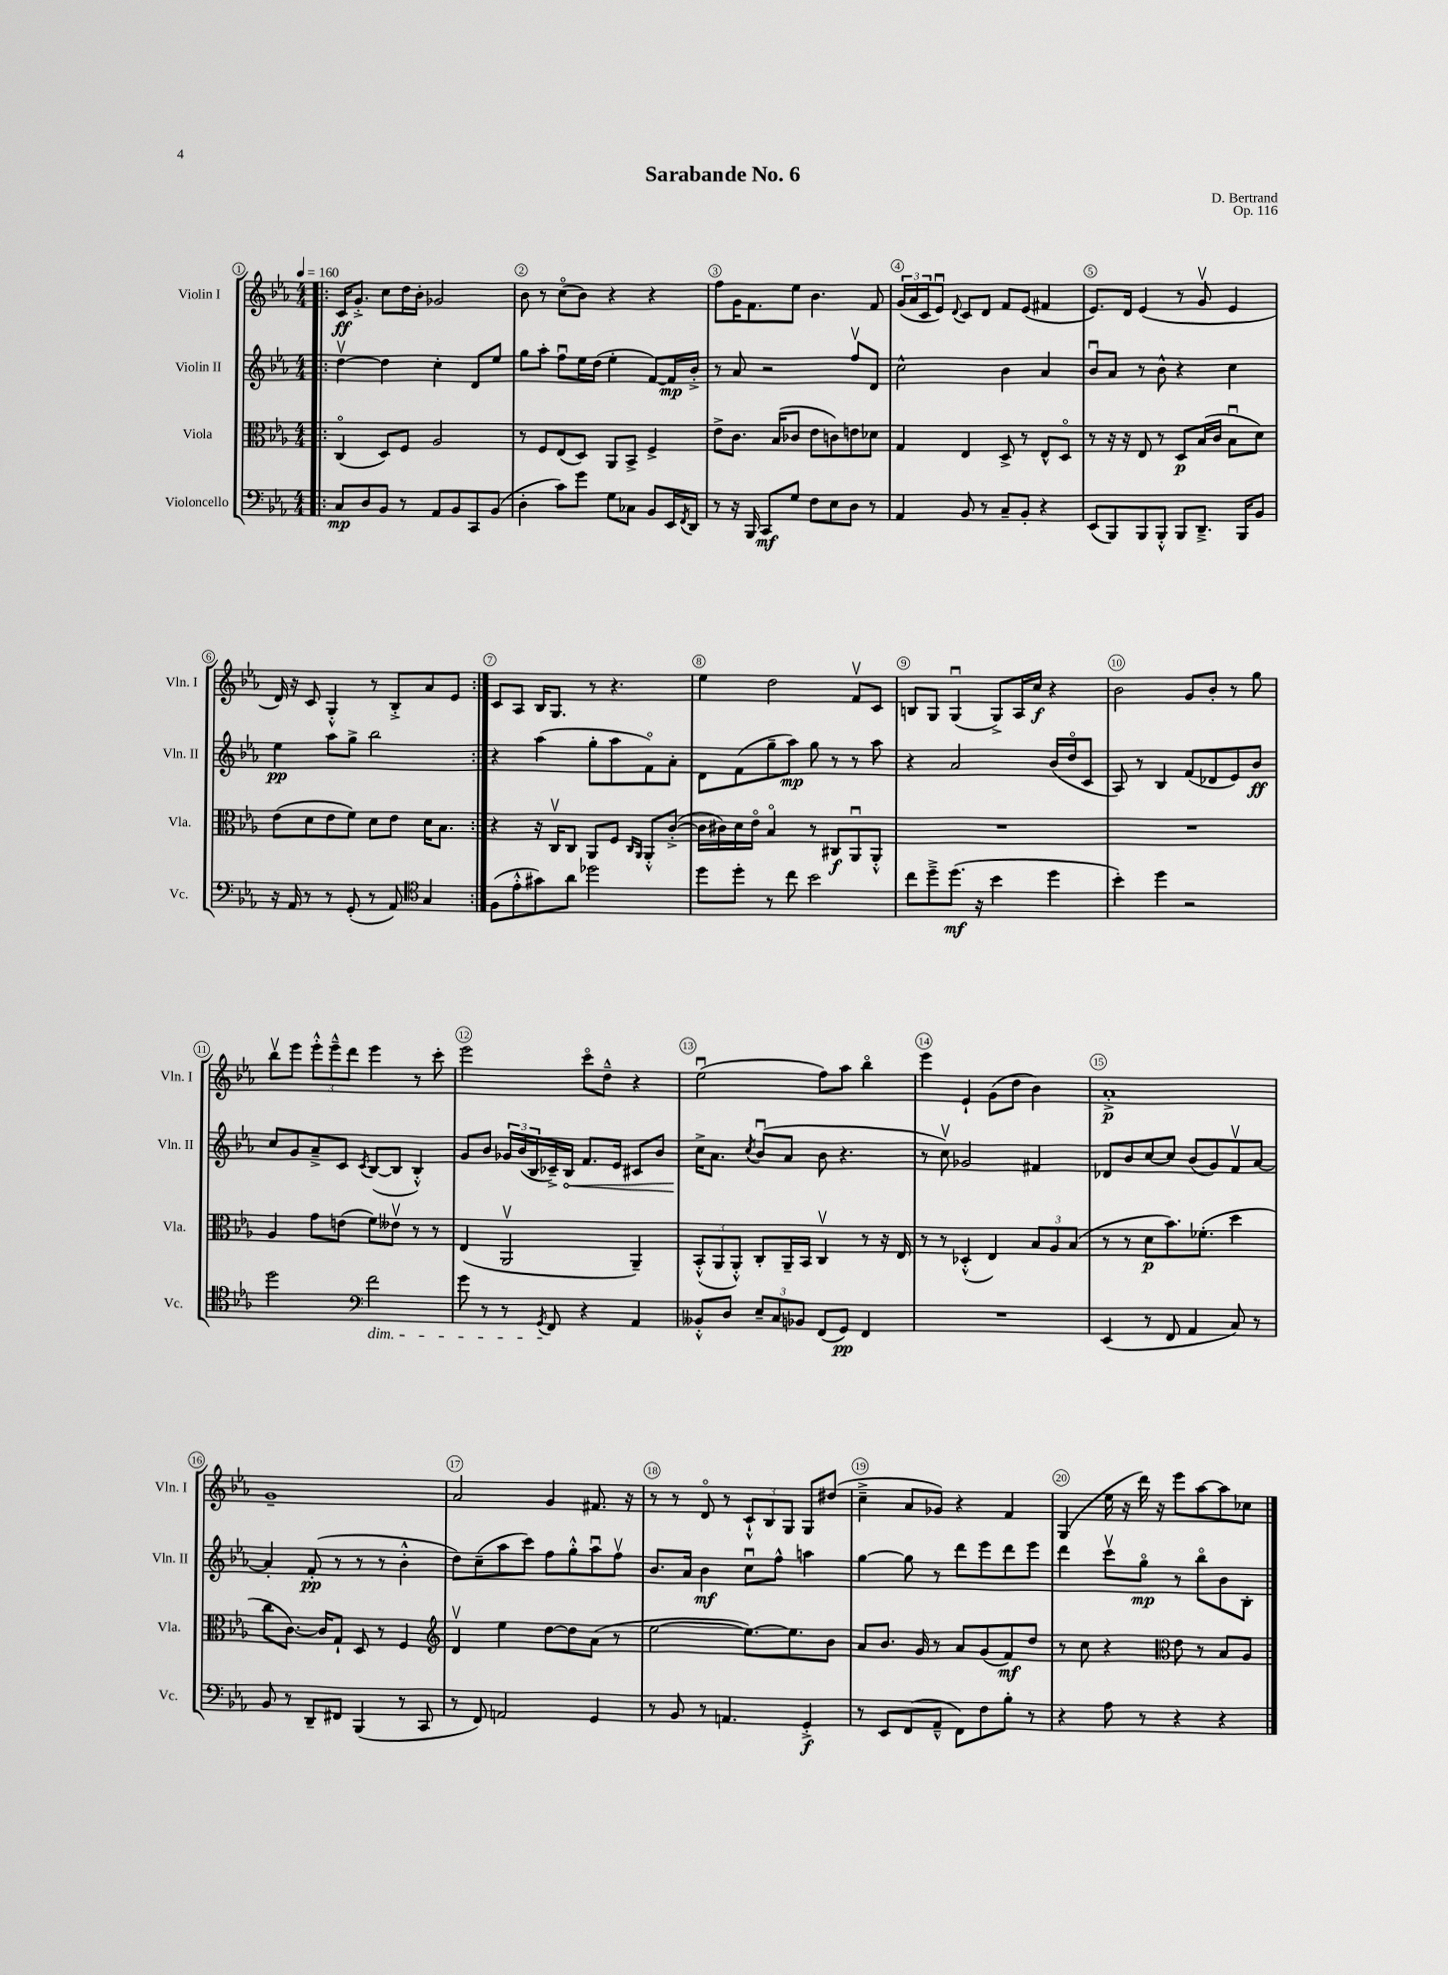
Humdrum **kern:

**kern	**kern	**kern	**kern
*staff4	*staff3	*staff2	*staff1
*clefF4	*clefC3	*clefG2	*clefG2
*k[b-e-a-]	*k[b-e-a-]	*k[b-e-a-]	*k[b-e-a-]
*M4/4	*M4/4	*M4/4	*M4/4
*MM160	*MM160	*MM160	*MM160
=!|:	=!|:	=!|:	=!|:
8C	(4Co	[4ddv	16c
.	.	.	8.g'^
8D	.	.	.
8BB-	8D)	4dd]	8cc
8r	8F	.	16dd
.	.	.	16b-'
8AA-	2A-	4cc'	2g-
8BB-	.	.	.
8CC	.	8d	.
(8BB-	.	8ee-	.
=	=	=	=
4D'	8r	8gg	8b-
.	8F	8aa-'	8r
8c)	(8E-	8ffu	(8cco
8g	8D)	16ee-	8b-)
.	.	(16dd	.
8G	8AA-	4ee-'	4r
8C-	8BB-^	.	.
8BB-	4F^	[8f)	4r
16EE-	.	16f]	.
8qFF	.	.	.
16DD	.	16b-'^	.
=	=	=	=
8r	8e-^	8r	8ff
16r	8.c	8a-	16g
16BBB-	.	.	8.f
8CC	.	2r	.
.	(16B-	.	.
8G	8c-	.	8ee-
8F	8e-	.	4.b-
8E-	8c)	.	.
8D	8e	8ffv	.
8r	8d-	8d	8f
=	=	=	=
4AA-	4G	2cc^^	(24g
.	.	.	24a-
.	.	.	24c
.	.	.	8e-u)
.	.	.	8qqd
8BB-	4E-	.	8c
8r	.	.	8d
8C~	8D^	4b-	8f
8BB-'	8r	.	(8e-
4r	8E-^^	4a-	4f#
.	8Do	.	.
=	=	=	=
(8EE-	8r	8b-u	8.e-)
8BBB-)	16r	8a-	.
.	16r	.	16d
8BBB-	8E-	8r	(4e-
8BBB-'^^	8r	8b-^^	.
8BBB-	8D	4r	8r
8.DD~^	(16B-	.	8gv
.	16c	.	.
.	8B-u	4cc	4e-
16BBB-	.	.	.
8BB-	8d)	.	.
=	=	=	=
16r	(8e-	4ee-	16d)
16AA-	.	.	16r
8r	8d	.	8c
8r	8e-	8aa-	4G'^^
(8GG'	8f)	8gg^	.
8r	8d	2bb-	8r
8AA-)	8e-	.	8B-'^
*clefC4	*	*	*
4G	16d	.	8a-
.	8.B-	.	.
.	.	.	8e-
=:|!	=:|!	=:|!	=:|!
(8F	4r	4r	8c
8e-'^^	.	.	8A-
8g#)	16r	(4aa-	16B-
.	16Cv	.	8.G
8a-	8C	.	.
2dd-	8AA-	8gg'	8r
.	8F	8aa-	4.r
.	16qqC	.	.
.	16qqAA-	.	.
.	8AA-'^^	8fo)	.
.	([8c'^	8a-'	.
=	=	=	=
8dd	16c]	8d	4ee-
.	16c#)	.	.
8dd'	16d	(8f	.
.	16e-o	.	.
8r	4B-o	8gg~	2dd
8cc	.	8aa-)	.
2b-	8r	8gg	.
.	8C#	8r	.
.	8AA-u	8r	8fv
.	8AA-'^^	8aa-	8c
=	=	=	=
8cc	1r	4r	8B
8dd~^	.	.	8G
(8.dd	.	2a-	(4Gu
16r	.	.	.
4b-	.	.	8G^)
.	.	.	16A-
.	.	.	16cc
4dd	.	(16b-	4r
.	.	16ddo	.
.	.	8c	.
=	=	=	=
4b-')	1r	8A-)	2b-
.	.	8r	.
4dd	.	4B-	.
2r	.	(8f	8g
.	.	8d-	8b-'
.	.	8e-)	8r
.	.	8b-	8gg
=	=	=	=
2dd	4A-	8cc	8bb-v
.	.	8g	8eee-
.	8g	8a-~^	12eee-'^^
.	.	.	12eee-~^^
.	(8e	8c	.
.	.	.	12ddd
*clefF4	*	*	*
.	.	8qc	.
2f	8f)	([8B-	4eee-
.	8e--v	8B-]	.
.	8r	4B-'^^)	8r
.	8r	.	8ccc'
=	=	=	=
8g	(4E-	8g	2eee-
8r	.	8b-	.
8r	2AA-v	24g-	.
.	.	(24b-	.
.	.	24B-	.
8qGG	.	.	.
8FF	.	16c-~^)	.
.	.	16B-	.
4r	.	8.f	8ccco
.	.	.	8dd~^^
.	.	16e-	.
4AA-	4AA-~)	8c#	4r
.	.	8b-	.
=	=	=	=
8BB--'^^	(12BB-'^^	16cc^	(2ee-u
.	.	8.a-	.
.	12AA-	.	.
8D	.	.	.
.	12AA-'^^)	.	.
.	.	8qcc	.
12E-~	8C'	(8b-u	.
12C	.	.	.
.	16AA-~	8a-	.
12BB-	.	.	.
.	16BB-	.	.
(8FF	4Cv	8b-	8ff)
8GG)	.	4.r	8aa-
4FF	8r	.	4bb-o
.	16r	.	.
.	16E-	.	.
=	=	=	=
1r	8r	8r	4eee-
.	8r	8ccv)	.
.	(4D-'^^	2g-	4e-`
.	4E-)	.	(8g
.	.	.	8dd
.	12B-	4f#	4b-)
.	12A-	.	.
.	(12B-	.	.
=	=	=	=
(4EE-	8r	8d-	1a-'^
.	8r	8b-	.
8r	8d	[8cc	.
8FF	8.b-)	8cc]	.
4AA-	.	(8b-	.
.	(8.f-'	.	.
.	.	8g)	.
8C)	4dd	8fv	.
8r	.	[8a-	.
=	=	=	=
8BB-	8cc	4a-']	1g~
8r	[8.c)	.	.
8DD~	.	(8f'	.
.	16c]	.	.
8FF#	8G`	8r	.
(4BBB-	8D	8r	.
.	8r	8r	.
8r	4F	4b-'^^	.
8CC	.	.	.
=	=	=	=
*	*clefG2	*	*
8r	4dv	8dd)	2a-
8FF)	.	(8cc~	.
2AA	4ee-	8aa-	.
.	.	8ccc)	.
.	[8dd	8ff	4g
.	8dd]	8gg'^^	.
4GG	(8a-	8aa-u	8.f#
.	8r	8ffv	.
.	.	.	16r
=	=	=	=
8r	[2ee-	8.b-	8r
8BB-	.	.	8r
.	.	16a-	.
8r	.	4b-	8do
4.AA	.	.	8r
.	8.ee-_)	8ccu	12c`^^
.	.	.	12B-
.	.	8ff^^	.
.	.	.	12G
.	8.ee-]	.	.
4GG'^	.	4aa	8G
.	8b-	.	(8dd#
=	=	=	=
8r	8a-	[4gg	4cc~^
8EE-	8.b-	.	.
(8FF	.	8gg]	8a-
.	16g	.	.
8AA-~^^	8r	8r	8g-)
8FF)	8a-	8ddd	4r
8F	(8g	8eee-	.
8B-'	8f)	8ddd	4f
8r	8dd	8eee-	.
=	=	=	=
4r	8r	4ddd	(4G
.	8cc	.	.
8A-	4r	8cccv	16ee-
.	.	.	16r
8r	.	8ggo	16ddd)
.	.	.	16r
*	*clefC3	*	*
4r	8e-	8r	8eee-
.	8r	8bb-o	[8aa-
4r	8B-	8b-	8aa-]
.	8A-	8B-'	8cc-
==	==	==	==
*-	*-	*-	*-
